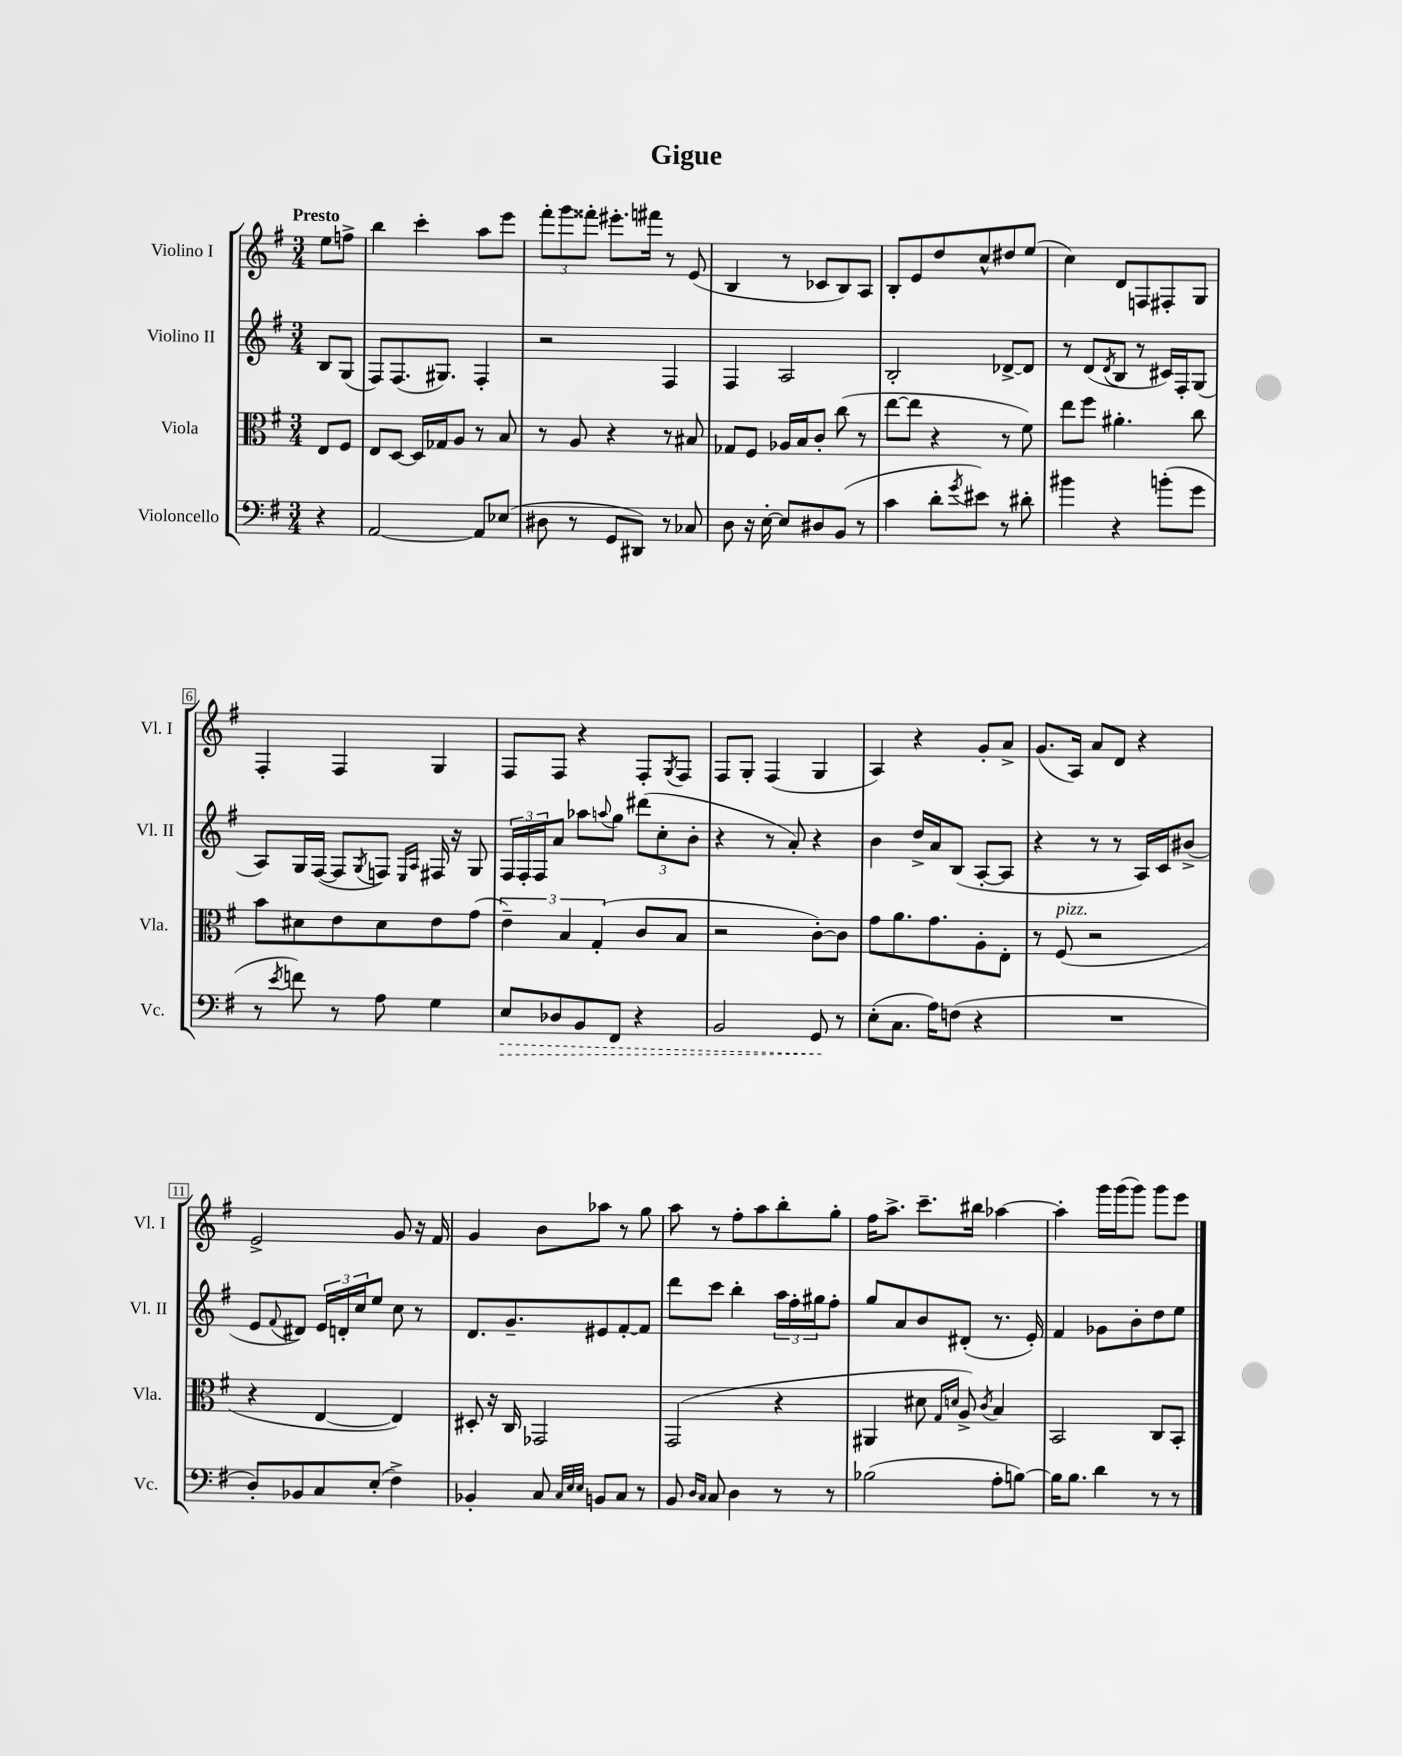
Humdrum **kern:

**kern	**dynam	**kern	**kern	**kern
*part4	*part4	*part3	*part2	*part1
*staff4	*staff4	*staff3	*staff2	*staff1
*I"Violoncello	*	*I"Viola	*I"Violino II	*I"Violino I
*I'Vc.	*	*I'Vla.	*I'Vl. II	*I'Vl. I
*clefF4	*	*clefC3	*clefG2	*clefG2
*k[f#]	*	*k[f#]	*k[f#]	*k[f#]
*M3/4	*	*M3/4	*M3/4	*M3/4
=	=	=	=	=
!	!	!	!	!LO:TX:a:B:t=Presto
4r	.	8E/L	8B/L	8ee\L
.	.	8F#/J	(8G/J	8ffn^\J
=1	=1	=1	=1	=1
[2AA/	.	8E/L	8F#/L)	4bb\
.	.	[8D/J	(8.F#/	.
.	.	16D/LL]	.	4ccc'\
.	.	16G-X/J	8.G#X/J)	.
.	.	8A/J	.	.
8AA/L]	.	8r	4F#'/	8aa\L
(8E-X/J	.	8B/	.	8eee\J
=2	=2	=2	=2	=2
8D#X\	.	8r	2r	12fff#'\L
.	.	.	.	12ggg\
8r	.	8A/	.	.
.	.	.	.	12fff##X'\J
8GG/L	.	4r	.	8.eee#X'\L
8DD#X/J)	.	.	.	.
.	.	.	.	16fff#X\Jk
8r	.	8r	4F#/	8r
8C-X/	.	8B#X/	.	(8e/
=3	=3	=3	=3	=3
8D\	.	8G-X/L	4F#/	4B/
16r	.	8F#/J	.	.
[16E'\	.	.	.	.
8E/L]	.	16A-X/LL	2A/	8r
.	.	16B/J	.	.
8D#X/	.	8c'/J	.	8c-X/L
(8BB/J	.	(8cc\	.	8B/)
8r	.	8r	.	8A/J
=4	=4	=4	=4	=4
4c\	.	[8ee\L	2B'/	8B'/L
.	.	8ee\J]	.	8e/
8d'\L	.	4r	.	8dd/
8qg/	.	.	.	.
8e#X\J)	.	.	.	8cc^^/
8r	.	8r	[8d-X^/L	8dd#X/
8d#X'\	.	8f#\)	8d-/J]	(8ee/J
=5	=5	=5	=5	=5
4b#X\	.	8ee\L	8r	4cc\)
.	.	8ff#\J	(8d/L	.
.	.	.	8qd/	.
4r	.	4.a#X'\	8B/J	8d/L
.	.	.	8r	8Fn/
(8bn'\L	.	.	16c#X/LL)	8F#X'/
.	.	.	16F#'/J	.
8g\J	.	8cc\	(8G/J	8G/J
!!LO:LB:g=z
=6	=6	=6	=6	=6
8r	.	8b\L	8A/L)	4F#'/
8qe/	.	.	.	.
8fn\)	.	8d#X\	16G/L	.
.	.	.	([16F#/JJ	.
8r	.	8e\	8F#/L]	4F#/
.	.	.	8qG/	.
8A\	.	8d#\	8Fn/J)	.
.	.	.	16qqE/LL	.
.	.	.	16qqA/JJ	.
4G\	.	8e\	16F#X/	4G/
.	.	.	16r	.
.	.	(8g\J	8G/	.
=7	=7	=7	=7	=7
!	!LO:HP:b	!	!	!
8E/L	>	6e~\)	24F#/LL	8F#/L
.	.	.	24F#'/	.
.	.	.	24F#/J	.
8D-X/	.	.	8a/J	8F#/J
.	.	6B/	.	.
8BB/	.	.	8aa-X\L	4r
.	.	(6G'/	.	.
.	.	.	8qqaan/	.
8FF#/J	.	.	8gg\J	.
4r	.	8c/L	(12ddd#X\L	8F#'/L
.	.	.	12cc'\	.
.	.	.	.	8qG/
.	.	8B/J	.	8F#/J
.	.	.	12b'\J	.
=8	=8	=8	=8	=8
2BB/	.	2r	4r	8F#/L
.	.	.	.	8G'/J
.	.	.	8r	(4F#/
.	.	.	8a'/)	.
8GG/	.	[8c'\L)	4r	4G/
8r	]	8c\J]	.	.
=9	=9	=9	=9	=9
(8E'\L	.	8g\L	4b\	4A/)
8.C\J	.	8.a\	.	.
.	.	.	16dd^/LL	4r
16A\KL)	.	8.g\	16a/J	.
(8Fn\J	.	.	(8B/J	.
4r	.	8A'\	[8A'/L	8g'/L
.	.	8E'\J	8A/J]	8a^/J
=10	=10	=10	=10	=10
2.r	.	8r	4r	(8.g/L
!	!	!LO:TX:a:i:t=pizz.	!	!
.	.	(8F#/	.	.
.	.	.	.	16A/Jk)
.	.	2r	8r	8a/L
.	.	.	8r	8d/J
.	.	.	16A/LL)	4r
.	.	.	16c/J	.
.	.	.	(8b#X^/J	.
!!LO:LB:g=z
=11	=11	=11	=11	=11
8D'/L)	.	4r	8e/L	2e^/
.	.	.	8qqf#/	.
8BB-X/	.	.	8d#X/J)	.
8C/	.	[4E/	24e/LL	.
.	.	.	24dn'/	.
.	.	.	24cc/J	.
(8E'/J	.	.	8ee/J	.
4F#^\)	.	4E/])	8cc\	8g/
.	.	.	8r	16r
.	.	.	.	16f#/
=12	=12	=12	=12	=12
4BB-X'/	.	8D#X'/	8.d/L	4g/
.	.	16r	.	.
.	.	16C/	8.g~/	.
8C/	.	2GG-X/	.	8b\L
32qqC/LLL	.	.	.	.
32qqE/	.	.	.	.
32qqE/JJJ	.	.	.	.
8BBn/L	.	.	8e#X/	8aa-X\J
8C/J	.	.	[8f#'/	8r
8r	.	.	8f#/J]	8gg\
=13	=13	=13	=13	=13
8BB/	.	(2GG/	8ddd\L	8aa\
16qqD/LL	.	.	.	.
16qqC/JJ	.	.	.	.
8C/	.	.	8ccc\J	8r
4D\	.	.	4bb'\	8ff#'\L
.	.	.	.	8aa\
8r	.	4r	24aa\LL	8bb'\
.	.	.	24ff#'\	.
.	.	.	24gg#X\J	.
8r	.	.	8ff#'\J	8gg'\J
=14	=14	=14	=14	=14
(2B-X\	.	4AA#X/	8gg/L	16ff#\KL
.	.	.	.	8.aa^\J
.	.	.	8a/	.
.	.	8d#X\	8b/	8.ccc~\L
.	.	16qqG/LL	.	.
.	.	16qqdn/JJ	.	.
.	.	8A^/)	(8d#X'/J	.
.	.	.	.	16bb#X\Jk
.	.	8qc/	.	.
8A'\L	.	4B/	8.r	[4aa-X\
[8Bn\J)	.	.	.	.
.	.	.	16e'/)	.
=15	=15	=15	=15	=15
16B\KL]	.	2BB/	4f#/	4aa-'\]
8.B\J	.	.	.	.
4d\	.	.	8g-X\L	16ggg\LL
.	.	.	.	(16ggg\J
.	.	.	8b'\	8ggg\J)
8r	.	8C/L	8dd\	8ggg\L
8r	.	8BB'/J	8ee\J	8eee\J
==	==	==	==	==
*-	*-	*-	*-	*-
